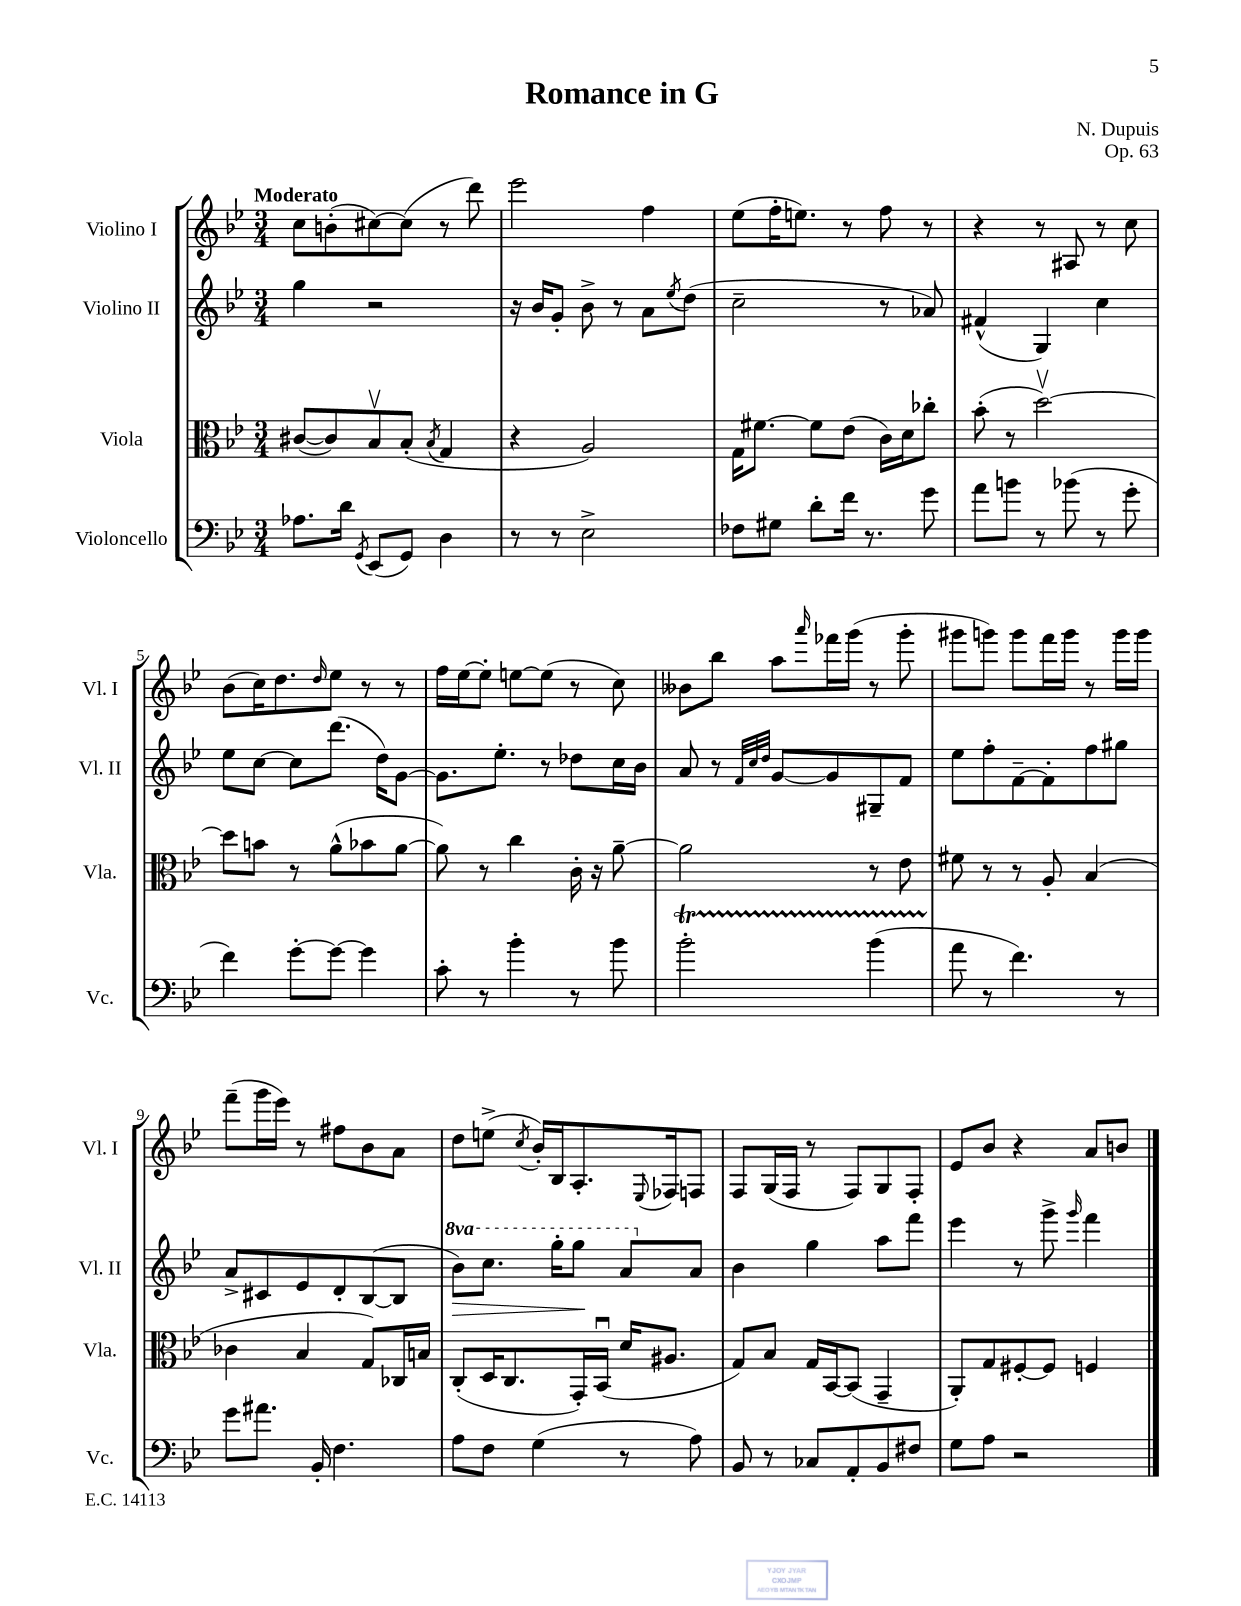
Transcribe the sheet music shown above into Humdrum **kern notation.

**kern	**kern	**kern	**dynam	**kern
*part4	*part3	*part2	*part2	*part1
*staff4	*staff3	*staff2	*staff2	*staff1
*I"Violoncello	*I"Viola	*I"Violino II	*	*I"Violino I
*I'Vc.	*I'Vla.	*I'Vl. II	*	*I'Vl. I
*clefF4	*clefC3	*clefG2	*	*clefG2
*k[b-e-]	*k[b-e-]	*k[b-e-]	*	*k[b-e-]
*M3/4	*M3/4	*M3/4	*	*M3/4
=1	=1	=1	=1	=1
!	!	!	!	!LO:TX:a:B:t=Moderato
8.A-X\L	([8c#X/L	4gg\	.	8cc\L
.	8c#/])	.	.	(8bn'\
16d\Jk	.	.	.	.
8qGG/	.	.	.	.
(8EE-/L	8B-v/	2r	.	[8cc#X\)
8GG/J)	(8B-'/J	.	.	(8cc#\J]
.	8qB-/	.	.	.
4D\	4G/	.	.	8r
.	.	.	.	8ddd\)
=2	=2	=2	=2	=2
8r	4r	16r	.	2eee-\
.	.	16b-/KL	.	.
8r	.	8g'/J	.	.
2E-^\	2A/)	8b-^\	.	.
.	.	8r	.	.
.	.	8a\L	.	4ff\
.	.	8qee-/	.	.
.	.	(8dd\J	.	.
=3	=3	=3	=3	=3
8F-X\L	16G\KL	2cc~\	.	(8ee-\L
.	[8.f#X\J	.	.	.
8G#X\J	.	.	.	16ff'\K
.	.	.	.	8.een\J)
8d'\L	8f#\L]	.	.	.
16f\Jk	(8e-\J	.	.	8r
8.r	.	.	.	.
.	16c\LL)	8r	.	8ff\
.	16d\J	.	.	.
8g\	8cc-X'\J	8a-X/)	.	8r
=4	=4	=4	=4	=4
8a\L	(8b-'\	(4f#X^^/	.	4r
8bn\J	8r	.	.	.
8r	[2ddv\)	4G/)	.	8r
(8b-X\	.	.	.	8A#X/
8r	.	4cc\	.	8r
8g'\	.	.	.	8cc\
!!LO:LB:g=z
=5	=5	=5	=5	=5
4f\)	8dd\L]	8ee-\L	.	(8b-\L
.	8bn\J	[8cc\J	.	16cc\K)
.	.	.	.	8.dd\
[8g'\L	8r	8cc\L]	.	.
.	.	.	.	16qqdd/
8g\J_	(8a^^\L	(8.ddd\J	.	8ee-\J
4g\]	8b-X\	.	.	8r
.	.	16dd\KL)	.	.
.	[8a\J	[8g\J	.	8r
=6	=6	=6	=6	=6
8c'\	8a\])	8.g\L]	.	16ff\LL
.	.	.	.	[16ee-\J
8r	8r	.	.	8ee-'\J]
.	.	8.ee-'\J	.	.
4b-'\	4cc\	.	.	[8een\L
.	.	8r	.	(8ee\J]
8r	16c'\	8dd-X\L	.	8r
.	16r	.	.	.
8b-\	[8a~\	16cc\L	.	8cc\)
.	.	16b-\JJ	.	.
=7	=7	=7	=7	=7
2b-T'\	2a\]	8a/	.	8b--X\L
.	.	8r	.	8bb-\J
.	.	32qqf/LLL	.	.
.	.	32qqcc/	.	.
.	.	32qqdd/JJJ	.	.
.	.	[8g/L	.	8aa\L
.	.	.	.	16qqaaa/
.	.	8g/]	.	16fff-X\L
.	.	.	.	(16ggg\JJ
(4b-TTT\	8r	8G#X~/	.	8r
.	8e-\	8f/J	.	8ggg'\
=8	=8	=8	=8	=8
8a\	8f#X\	8ee-\L	.	8ggg#X\L
8r	8r	8ff'\	.	8gggn\J)
4.f\)	8r	[8f~\	.	8ggg\L
.	8A'/	8f'\]	.	16fff\L
.	.	.	.	16ggg\JJ
.	(4B-/	8ff\	.	8r
8r	.	8gg#X\J	.	16ggg\LL
.	.	.	.	16ggg\JJ
!!LO:LB:g=z
=9	=9	=9	=9	=9
8g\L	4c-X\	8a^/L	.	(8fff~\L
8.a#X\J	.	8c#X/	.	16ggg\L
.	.	.	.	16eee-\JJ)
.	4B-/	8e-/	.	8r
16BB-'/	.	.	.	.
4.F\	.	8d'/	.	8ff#X\L
.	8G/L)	([8B-/	.	8b-\
.	16C-X/L	8B-/J]	.	8a\J
.	16Bn/JJ	.	.	.
=10	=10	=10	=10	=10
*	*	*8va	*	*
8A\L	(8C'/L	8bb-\L)	.	8dd\L
!	!	!	!LO:HP:b	!
8F\J	16D/K	8.ccc\J	>	(8een^\J
.	8.C/	.	.	.
.	.	.	.	8qcc/
(4G\	.	.	.	16b-'/LL)
.	.	16ggg'\KL	.	16B-/J
.	16GG'/L)	8ggg\J	.	8.A'/
.	(16BB-u/JJ	.	.	.
8r	16d/KL	8aa/L	]	.
.	.	.	.	8qqE-/
.	8.A#X/J	.	.	16F-X/k
*	*	*X8va	*	*
8A\)	.	8a/J	.	8Fn/J
=11	=11	=11	=11	=11
8BB-/	8G/L)	4b-\	.	8F/L
8r	8B-/J	.	.	(16G/L
.	.	.	.	16F/JJ
8C-X/L	16G/LL	4gg\	.	8r
.	[16BB-/J	.	.	.
8AA'/	(8BB-/J]	.	.	8F/L)
8BB-/	4GG~/	8aa\L	.	8G/
8F#X/J	.	8fff\J	.	8F'/J
=12	=12	=12	=12	=12
8G\L	8AA'/L)	4eee-\	.	8e-/L
8A\J	8G/	.	.	8b-/J
2r	[8F#X'/	8r	.	4r
.	8F#/J]	8ggg^\	.	.
.	.	16qqggg/	.	.
.	4Fn/	4fff\	.	8a/L
.	.	.	.	8bn/J
==	==	==	==	==
*-	*-	*-	*-	*-
